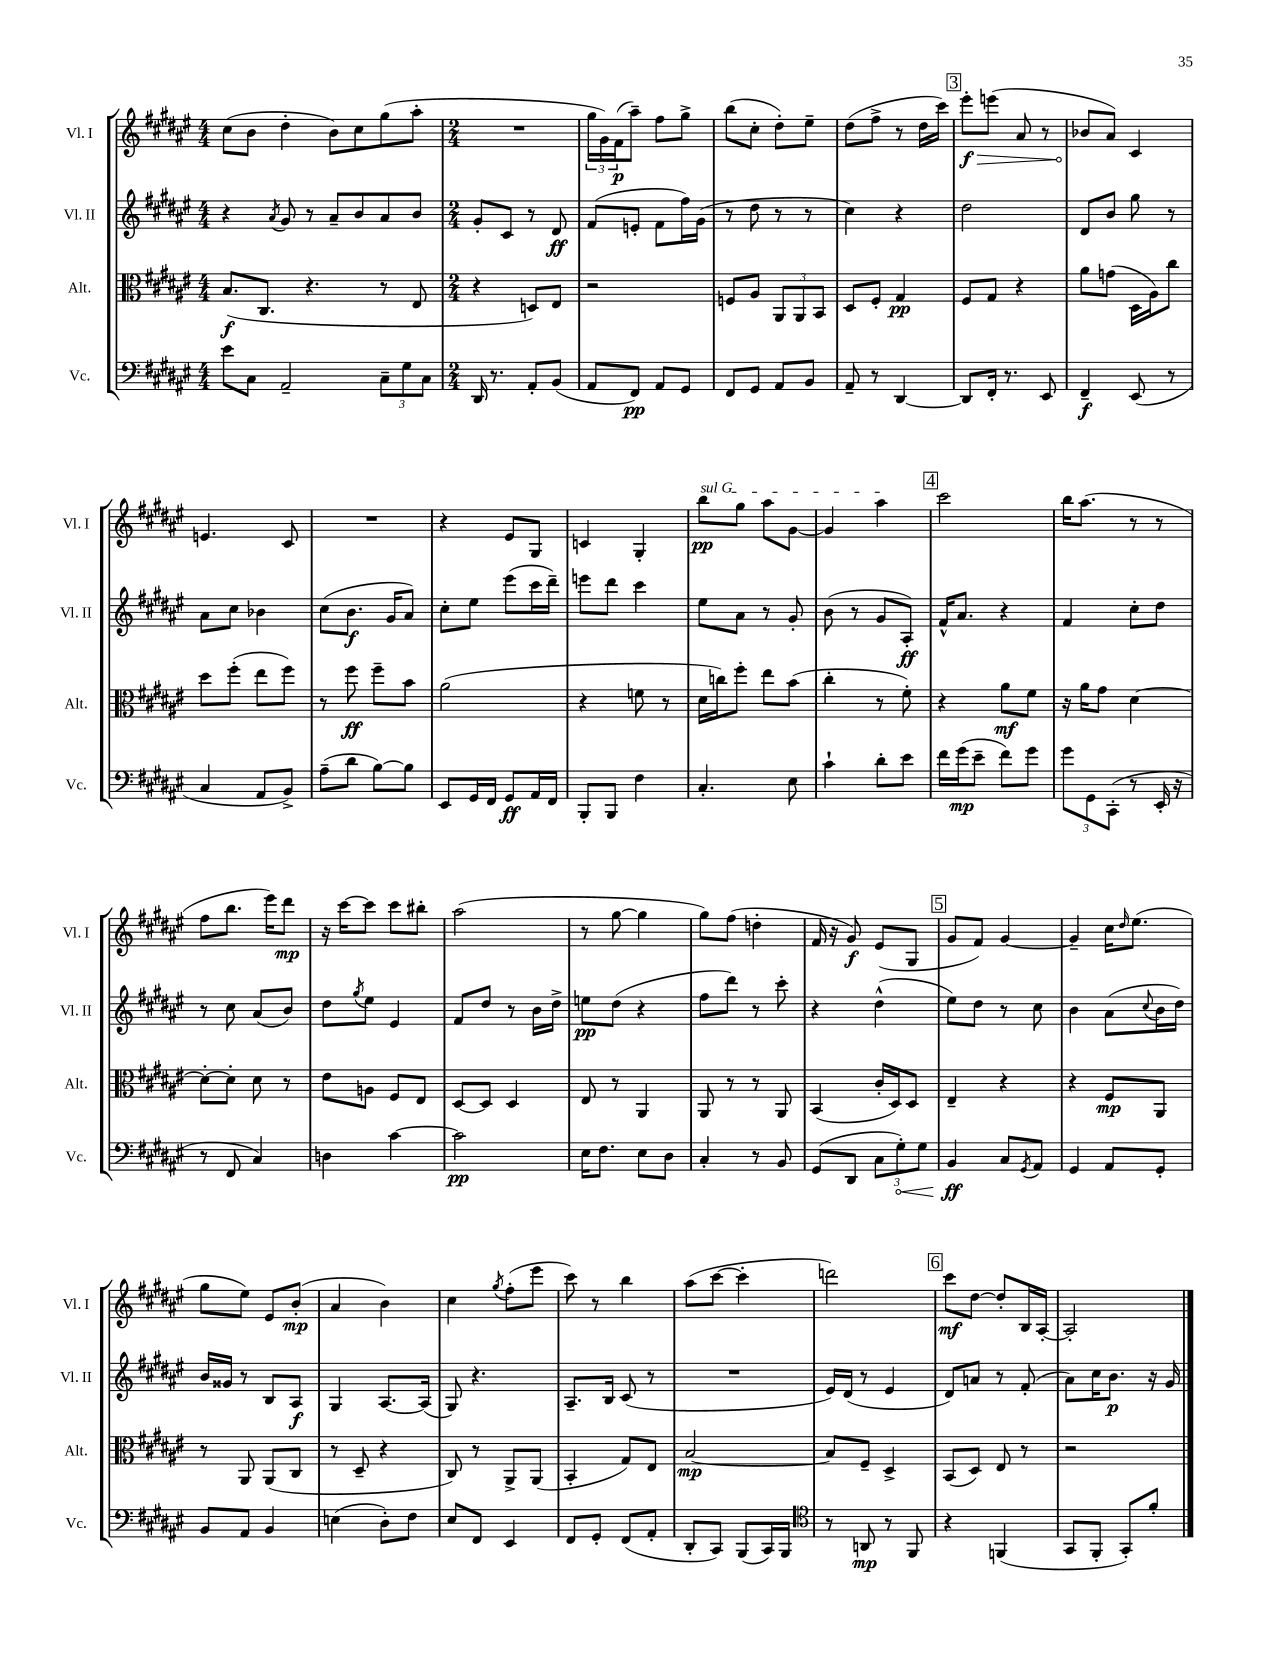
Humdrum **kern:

**kern	**dynam	**kern	**dynam	**kern	**dynam	**kern	**dynam
*part4	*part4	*part3	*part3	*part2	*part2	*part1	*part1
*staff4	*staff4	*staff3	*staff3	*staff2	*staff2	*staff1	*staff1
*I"Vc.	*	*I"Alt.	*	*I"Vl. II	*	*I"Vl. I	*
*I'Vc.	*	*I'Alt.	*	*I'Vl. II	*	*I'Vl. I	*
*clefF4	*	*clefC3	*	*clefG2	*	*clefG2	*
*k[f#c#g#d#a#e#]	*	*k[f#c#g#d#a#e#]	*	*k[f#c#g#d#a#e#]	*	*k[f#c#g#d#a#e#]	*
*M4/4	*	*M4/4	*	*M4/4	*	*M4/4	*
=22	=22	=22	=22	=22	=22	=22	=22
8e#\L	.	(8.B/L	f	4r	.	(8cc#\L	.
8C#\J	.	.	.	.	.	8b\J	.
.	.	8.C#/J	.	.	.	.	.
.	.	.	.	8qa#/	.	.	.
2AA#~/	.	.	.	8g#/	.	4dd#'\	.
.	.	4.r	.	8r	.	.	.
.	.	.	.	8a#~/L	.	8b\L)	.
.	.	.	.	8b/	.	8cc#\	.
12C#~\L	.	8r	.	8a#/	.	(8gg#\	.
12G#\	.	.	.	.	.	.	.
.	.	8E#/	.	8b/J	.	8aa#'\J	.
12C#\J	.	.	.	.	.	.	.
=23	=23	=23	=23	=23	=23	=23	=23
*M2/4	*	*M2/4	*	*M2/4	*	*M2/4	*
16DD#/	.	4r	.	8g#'/L	.	2r	.
8.r	.	.	.	.	.	.	.
.	.	.	.	8c#/J	.	.	.
8AA#'/L	.	8Dn/L)	.	8r	.	.	.
(8BB/J	.	8E#/J	.	8d#/	ff	.	.
=24	=24	=24	=24	=24	=24	=24	=24
8AA#/L	.	2r	.	(8f#/L	.	24gg#\LL	.
.	.	.	.	.	.	24g#\)	.
.	.	.	.	.	.	(24f#\J	p
8FF#/J)	pp	.	.	8en'/J	.	8aa#~\J)	.
8AA#/L	.	.	.	8f#\L	.	8ff#\L	.
8GG#/J	.	.	.	16ff#\L)	.	8gg#^\J	.
.	.	.	.	(16g#\JJ	.	.	.
=25	=25	=25	=25	=25	=25	=25	=25
8FF#/L	.	8Fn/L	.	8r	.	(8bb\L	.
8GG#/J	.	8A#/J	.	8dd#\	.	8cc#'\J	.
8AA#/L	.	12AA#/L	.	8r	.	8dd#'\L)	.
.	.	12AA#/	.	.	.	.	.
8BB/J	.	.	.	8r	.	8ee#~\J	.
.	.	12BB/J	.	.	.	.	.
=26	=26	=26	=26	=26	=26	=26	=26
8AA#~/	.	8D#/L	.	4cc#\)	.	(8dd#\L	.
8r	.	8F#'/J	.	.	.	8ff#^\J	.
[4DD#/	.	4G#/	pp	4r	.	8r	.
.	.	.	.	.	.	16dd#\LL	.
.	.	.	.	.	.	16ccc#\JJ)	.
!!LO:REH:place=s1:t=3
=27	=27	=27	=27	=27	=27	=27	=27
!	!	!	!	!	!	!	!LO:HP:b
8DD#/L]	.	8F#/L	.	2dd#\	.	8eee#'\L	> f
16FF#'/Jk	.	8G#/J	.	.	.	(8eeen\J	.
8.r	.	.	.	.	.	.	.
.	.	4r	.	.	.	8a#/	.
8EE#/	.	.	.	.	.	8r	.
=28	=28	=28	=28	=28	=28	=28	=28
4FF#~/	f	8a#\L	.	8d#/L	.	8b-X/L	.
.	.	(8gn\J	.	8b/J	.	8a#/J)	]
(8EE#/	.	16D#\LL	.	8gg#\	.	4c#/	.
.	.	16A#\J)	.	.	.	.	.
8r	.	8cc#\J	.	8r	.	.	.
!!LO:LB:g=z
=29	=29	=29	=29	=29	=29	=29	=29
4C#/	.	8dd#\L	.	8a#\L	.	4.en/	.
.	.	(8ff#'\J	.	8cc#\J	.	.	.
8AA#/L	.	8ee#\L	.	4b-X\	.	.	.
8BB^/J)	.	8ff#\J)	.	.	.	8c#/	.
=30	=30	=30	=30	=30	=30	=30	=30
(8A#~\L	.	8r	.	(8cc#\L	.	2r	.
8d#\J	.	8ff#\	ff	8.b\J	f	.	.
[8B\L)	.	8ff#~\L	.	.	.	.	.
.	.	.	.	16g#/KL	.	.	.
8B\J]	.	8b\J	.	8a#/J)	.	.	.
=31	=31	=31	=31	=31	=31	=31	=31
8EE#/L	.	(2a#\	.	8cc#'\L	.	4r	.
16GG#/L	.	.	.	8ee#\J	.	.	.
16FF#/JJ	.	.	.	.	.	.	.
8GG#/L	ff	.	.	(8eee#\L	.	8e#/L	.
16AA#/L	.	.	.	16ccc#\L	.	8G#/J	.
16FF#/JJ	.	.	.	16ddd#~\JJ)	.	.	.
=32	=32	=32	=32	=32	=32	=32	=32
8BBB'/L	.	4r	.	8eeen\L	.	4cn/	.
8BBB/J	.	.	.	8ddd#\J	.	.	.
4F#\	.	8fn\	.	4ccc#\	.	4G#'/	.
.	.	8r	.	.	.	.	.
=33	=33	=33	=33	=33	=33	=33	=33
!	!	!	!	!	!	!LO:TX:a:i:t=sul G	!
4.C#'/	.	16d#\LL	.	8ee#\L	.	8bb\L	pp
.	.	16ccn\J)	.	.	.	.	.
.	.	8ff#'\J	.	8a#\J	.	8gg#\J	.
.	.	8ee#\L	.	8r	.	8aa#\L	.
8E#\	.	(8b\J	.	8g#'/	.	[8g#\J	.
=34	=34	=34	=34	=34	=34	=34	=34
4c#`\	.	4cc#'\	.	(8b\	.	4g#/]	.
.	.	.	.	8r	.	.	.
8d#'\L	.	8r	.	8g#/L	.	4aa#\	.
8e#\J	.	8f#'\)	.	8A#'/J)	ff	.	.
!!LO:REH:place=s1:t=4
=35	=35	=35	=35	=35	=35	=35	=35
16f#\LL	.	4r	.	16f#^^/KL	.	2ccc#\	.
(16g#\J	mp	.	.	8.a#/J	.	.	.
8e#~\J	.	.	.	.	.	.	.
8f#\L)	.	8a#\L	mf	4r	.	.	.
8g#\J	.	8f#\J	.	.	.	.	.
=36	=36	=36	=36	=36	=36	=36	=36
12g#\L	.	16r	.	4f#/	.	16bb\KL	.
.	.	16a#\KL	.	.	.	(8.aa#\J	.
12GG#\	.	.	.	.	.	.	.
.	.	8g#\J	.	.	.	.	.
(12CC#'\J	.	.	.	.	.	.	.
8r	.	[4d#\	.	8cc#'\L	.	8r	.
16EE#'/	.	.	.	8dd#\J	.	8r	.
16r	.	.	.	.	.	.	.
!!LO:LB:g=z
=37	=37	=37	=37	=37	=37	=37	=37
8r	.	8d#'\L_	.	8r	.	8ff#\L	.
8FF#/	.	8d#'\J]	.	8cc#\	.	8.bb\J	.
4C#/)	.	8d#\	.	(8a#/L	.	.	.
.	.	.	.	.	.	16eee#\KL)	.
.	.	8r	.	8b/J)	.	8ddd#\J	mp
=38	=38	=38	=38	=38	=38	=38	=38
4Dn\	.	8e#\L	.	8dd#\L	.	16r	.
.	.	.	.	.	.	[16ccc#\KL	.
.	.	.	.	8qgg#/	.	.	.
.	.	8An\J	.	8ee#\J	.	8ccc#\J]	.
[4c#\	.	8F#/L	.	4e#/	.	8ccc#\L	.
.	.	8E#/J	.	.	.	8bb#X'\J	.
=39	=39	=39	=39	=39	=39	=39	=39
2c#\]	pp	[8D#/L	.	8f#/L	.	(2aa#\	.
.	.	8D#/J]	.	8dd#/J	.	.	.
.	.	4D#/	.	8r	.	.	.
.	.	.	.	16b\LL	.	.	.
.	.	.	.	16dd#^\JJ	.	.	.
=40	=40	=40	=40	=40	=40	=40	=40
16E#\KL	.	8E#/	.	8een\L	pp	8r	.
8.F#\J	.	.	.	.	.	.	.
.	.	8r	.	(8dd#\J	.	[8gg#\	.
8E#\L	.	4AA#/	.	4r	.	4gg#\]	.
8D#\J	.	.	.	.	.	.	.
=41	=41	=41	=41	=41	=41	=41	=41
4C#'/	.	8AA#/	.	8ff#\L	.	8gg#\L)	.
.	.	8r	.	8ddd#\J)	.	(8ff#\J	.
8r	.	8r	.	8r	.	4ddn'\	.
8BB/	.	8AA#/	.	8ccc#'\	.	.	.
=42	=42	=42	=42	=42	=42	=42	=42
(8GG#/L	.	(4BB/	.	4r	.	16f#/	.
.	.	.	.	.	.	16r	.
8DD#/J	.	.	.	.	.	8g#/)	f
12C#\L	.	16c#'/LL	.	(4dd#^^\	.	(8e#/L	.
.	.	16D#/J)	.	.	.	.	.
!	!LO:HP:b	!	!	!	!	!	!
12G#'\)	<	.	.	.	.	.	.
.	.	8D#/J	.	.	.	8G#/J	.
12G#\J	.	.	.	.	.	.	.
!!LO:REH:place=s1:t=5
=43	=43	=43	=43	=43	=43	=43	=43
4BB/	ff	4E#~/	.	8ee#\L)	.	8g#/L	.
.	.	.	.	8dd#\J	.	8f#/J)	.
8C#/L	[	4r	.	8r	.	[4g#/	.
8qGG#/	.	.	.	.	.	.	.
8AA#/J	.	.	.	8cc#\	.	.	.
=44	=44	=44	=44	=44	=44	=44	=44
4GG#/	.	4r	.	4b\	.	4g#~/]	.
8AA#/L	.	8F#/L	mp	(8a#\L	.	16cc#\KL	.
.	.	.	.	.	.	16qqdd#/	.
.	.	.	.	.	.	(8.ee#\J	.
.	.	.	.	8qqcc#/	.	.	.
8GG#'/J	.	8AA#/J	.	16b\L	.	.	.
.	.	.	.	16dd#\JJ)	.	.	.
!!LO:LB:g=z
=45	=45	=45	=45	=45	=45	=45	=45
8BB/L	.	8r	.	16b/LL	.	8gg#\L	.
.	.	.	.	16g##X/JJ	.	.	.
8AA#/J	.	8AA#/	.	8r	.	8ee#\J)	.
4BB/	.	(8AA#/L	.	8B/L	.	8e#/L	.
.	.	8C#/J	.	8A#/J	f	(8b'/J	mp
=46	=46	=46	=46	=46	=46	=46	=46
(4En\	.	8r	.	4G#/	.	4a#/	.
.	.	8D#~/	.	.	.	.	.
8D#'\L)	.	4r	.	[8.A#/L	.	4b\)	.
8F#\J	.	.	.	.	.	.	.
.	.	.	.	(16A#/Jk]	.	.	.
=47	=47	=47	=47	=47	=47	=47	=47
8E#/L	.	8C#/)	.	8G#/)	.	4cc#\	.
8FF#/J	.	8r	.	4.r	.	.	.
.	.	.	.	.	.	8qgg#/	.
4EE#/	.	8AA#^/L	.	.	.	(8ff#'\L	.
.	.	(8AA#/J	.	.	.	8eee#\J	.
=48	=48	=48	=48	=48	=48	=48	=48
8FF#/L	.	4BB'/	.	8.A#~/L	.	8ccc#\)	.
8GG#'/J	.	.	.	.	.	8r	.
.	.	.	.	16B/Jk	.	.	.
(8FF#/L	.	8G#/L)	.	(8c#/	.	4bb\	.
8AA#'/J	.	8E#/J	.	8r	.	.	.
=49	=49	=49	=49	=49	=49	=49	=49
8DD#'/L	.	[2B/	mp	2r	.	(8aa#\L	.
8CC#/J)	.	.	.	.	.	[8ccc#\J	.
(8BBB/L	.	.	.	.	.	4ccc#'\]	.
16CC#/L)	.	.	.	.	.	.	.
16BBB/JJ	.	.	.	.	.	.	.
=50	=50	=50	=50	=50	=50	=50	=50
*clefC4	*	*	*	*	*	*	*
8r	.	8B/L]	.	16e#/LL)	.	2dddn\)	.
.	.	.	.	(16d#/JJ	.	.	.
8AAn/	mp	8F#~/J	.	8r	.	.	.
8r	.	4D#^/	.	4e#/	.	.	.
8FF#/	.	.	.	.	.	.	.
!!LO:REH:place=s1:t=6
=51	=51	=51	=51	=51	=51	=51	=51
4r	.	(8BB/L	.	8d#/L)	.	8ccc#\L	mf
.	.	8D#/J)	.	8an/J	.	[8dd#\J	.
(4FFn/	.	8E#/	.	8r	.	8dd#'/L]	.
.	.	8r	.	(8f#'/	.	16B/L	.
.	.	.	.	.	.	[16A#'/JJ	.
=52	=52	=52	=52	=52	=52	=52	=52
8GG#/L	.	2r	.	8a#\L)	.	2A#'/]	.
8FF#'/J	.	.	.	16cc#\K	.	.	.
.	.	.	.	8.b\J	p	.	.
8GG#'/L)	.	.	.	.	.	.	.
8f#'/J	.	.	.	16r	.	.	.
.	.	.	.	16g#/	.	.	.
==	==	==	==	==	==	==	==
*-	*-	*-	*-	*-	*-	*-	*-
